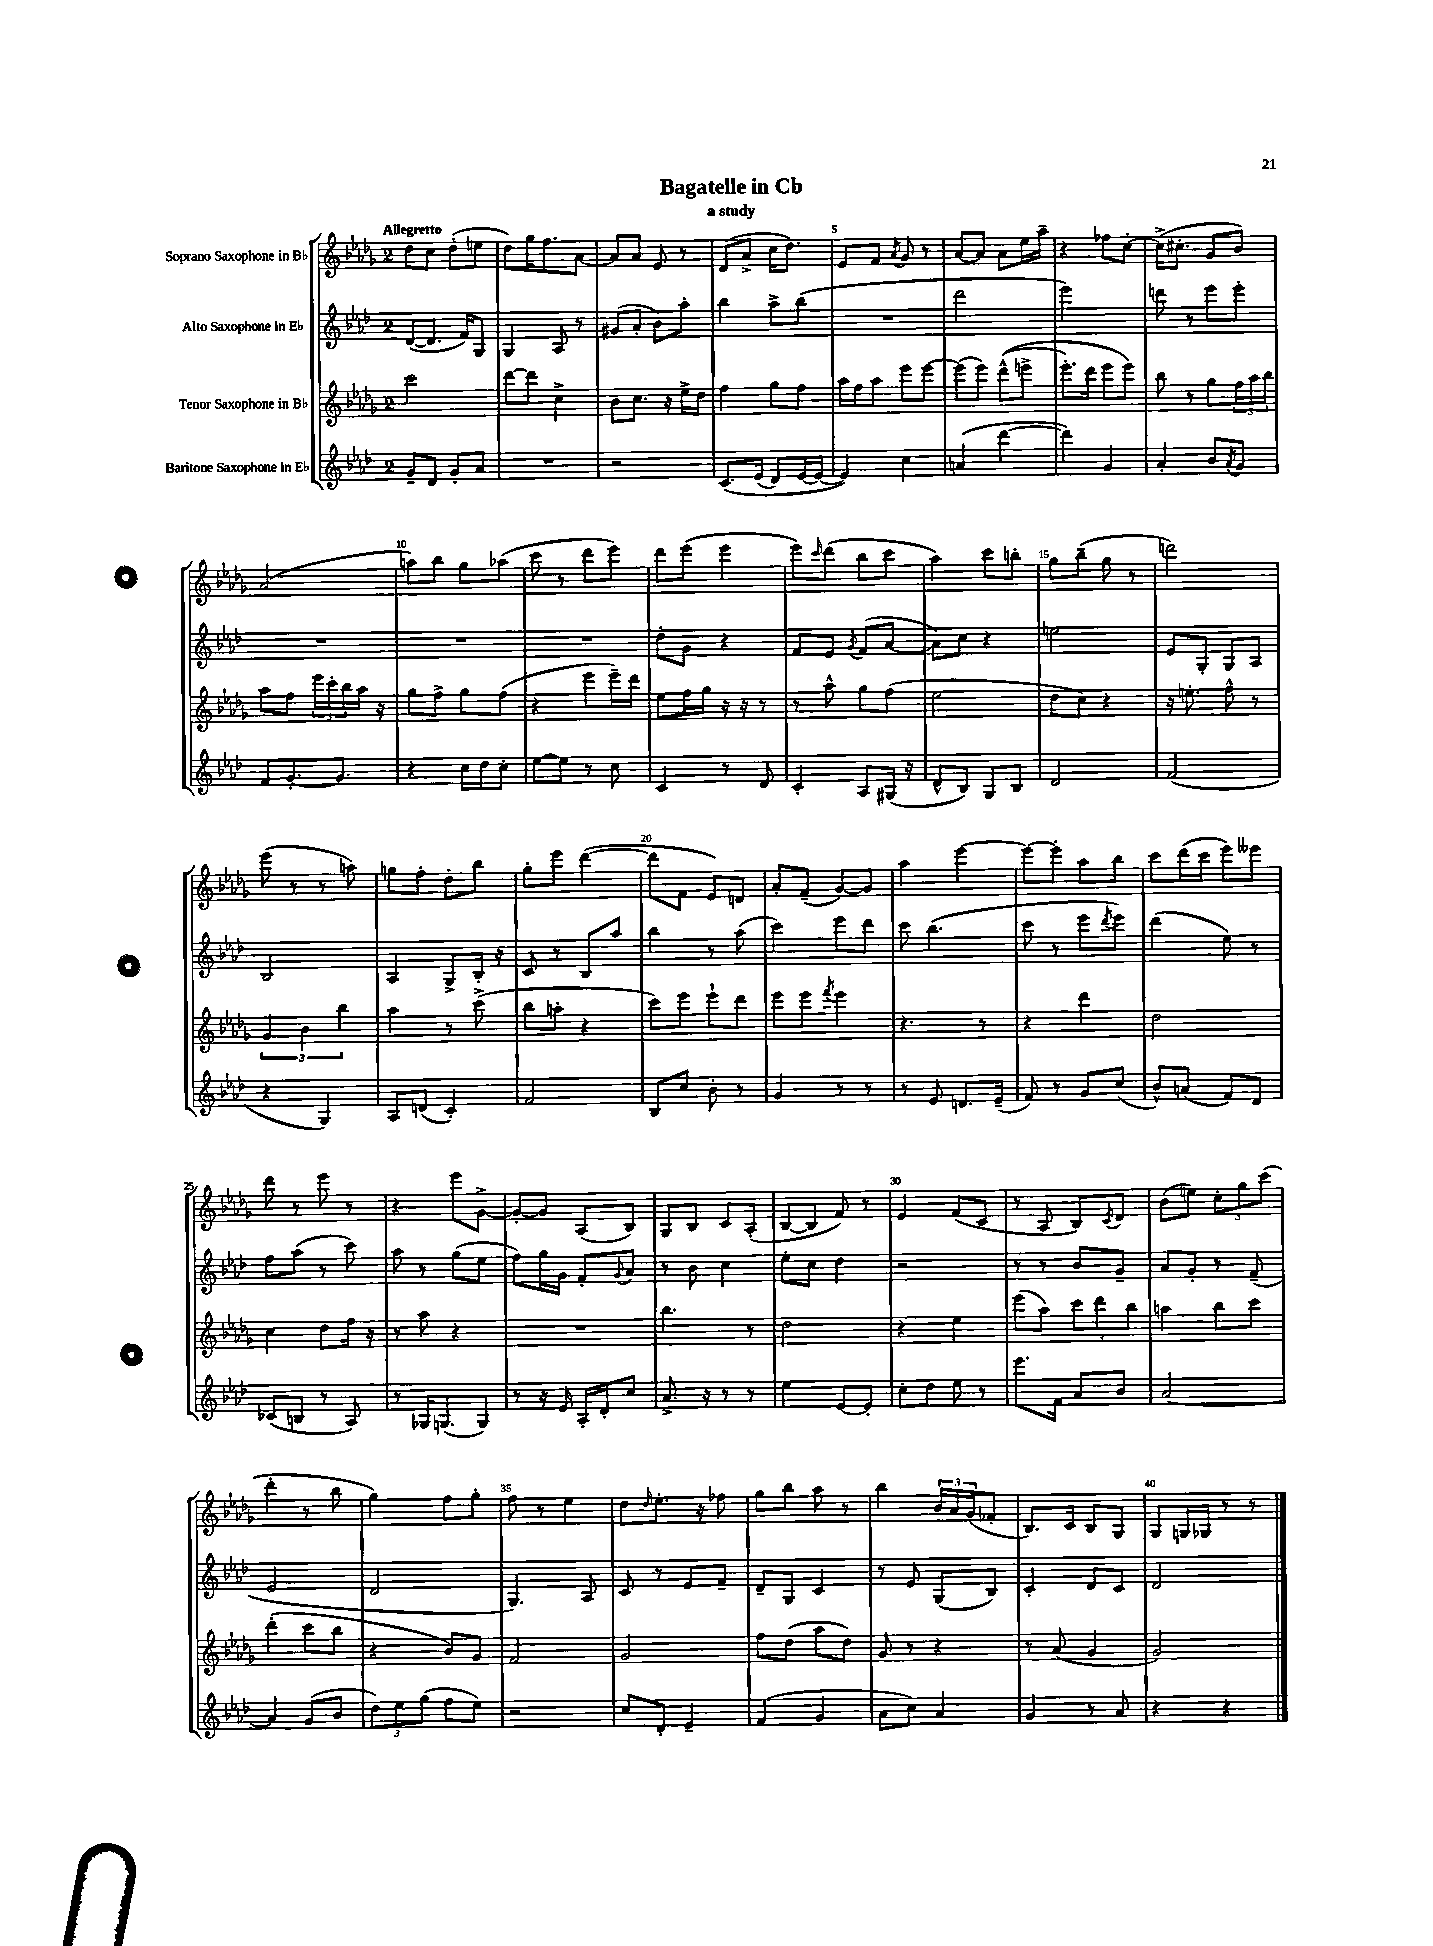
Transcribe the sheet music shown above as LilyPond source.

\header { title = "Bagatelle in Cb" subtitle = "a study" }
<<
\new StaffGroup <<
\new Staff = "s0" \with { instrumentName = "Soprano Saxophone in Bb" } {
    \clef treble \key des \major \once \override Staff.TimeSignature.style = #'single-digit \time 2/4 \tempo "Allegretto"
    des''8 c''8 des''8-.( e''8 |
    des''8) ges''16 f''8. aes'8~ |
    aes'8 aes'8 ees'8 r8 |
    des'8( aes'8-> c''16 des''8.) |
    ees'8 f'8 \acciaccatura { aes'8 } ges'8 r8 |
    aes'8~ aes'8 aes'8 ees''16 aes''16-- |
    r4 fes''8 c''8~-. |
    c''16->( cis''8.-. ges'8 bes'8) |
    aes'2( |
    a''8) bes''8 ges''8 aes''8( |
    c'''8 r8 des'''8 ees'''8) |
    des'''8 ees'''8( ees'''4 |
    ees'''8) \grace { c'''16 } des'''8( bes''8 c'''8 |
    aes''4) c'''8 b''8-. |
    ges''8 bes''8--( ges''8 r8 |
    d'''2) |
    ees'''8( r8 r8 a''8) |
    g''8 f''8-. des''8-. bes''8 |
    ges''8-. ees'''8 des'''4~( |
    des'''8 f'8 ees'8) d'8 |
    aes'8-. f'8--( ges'8~) ges'8 |
    aes''4 ees'''4~ |
    ees'''8~ ees'''8-. aes''8 bes''8 |
    c'''8 des'''16( c'''16 ees'''8) eeses'''8 |
    des'''8 r8 ees'''8 r8 |
    r4 ees'''8 ges'8~-> |
    ges'8~-. ges'8 aes8( bes8) |
    ges8 bes8 c'8 aes8-.( |
    bes8~ bes8 f'8) r8 |
    ees'4 f'8( c'8 |
    r8 aes8 bes8) \acciaccatura { c'8 } des'8 |
    bes'8( e''8) \tuplet 3/2 { c''8-. ges''8 c'''8( } |
    des'''4-. r8 bes''8 |
    ges''4) f''8 ges''8-. |
    f''8 r8 ees''4 |
    des''8 \grace { des''16 } ees''8.-. r16 fes''8 |
    ges''8 bes''8 aes''8 r8 |
    bes''4 \tuplet 3/2 { bes'16 aes'16 ges'16( } fes'8-. |
    bes8.) c'16 bes8 ges8 |
    ges8 g16 ges16 r8 r8 \bar "|." |
}
\new Staff = "s1" \with { instrumentName = "Alto Saxophone in Eb" } {
    \clef treble \key aes \major \once \override Staff.TimeSignature.style = #'single-digit \time 2/4
    des'8~( des'8. f'16) g8 |
    g4 aes8 r8 |
    gis'8( aes'8-. bes'8) aes''8-. |
    bes''4 aes''8-> bes''8( |
    R2 |
    des'''2 |
    ees'''2) |
    d'''8 r8 ees'''8 ees'''8-. |
    R2 |
    R2 |
    R2 |
    des''8-. g'8 r4 |
    f'8 ees'8 \acciaccatura { g'8 } f'8( aes'8~ |
    aes'8) c''8 r4 |
    e''2 |
    ees'8 g8-. g8 aes8 |
    bes2 |
    aes4 g8-> bes16-. r16 |
    c'8 r8 bes8 aes''8 |
    bes''4 r8 aes''8( |
    c'''4) ees'''8 des'''8 |
    c'''8 bes''4.( |
    c'''8 r8 ees'''8 \acciaccatura { des'''8 } ees'''8) |
    des'''4( ees''8) r8 |
    f''8 aes''8( r8 c'''8) |
    aes''8 r8 g''8( ees''8 |
    f''8) g''16 g'16 f'8-. \appoggiatura { g'8 } aes'8 |
    r8 bes'8 c''4 |
    ees''8-. c''8 des''4 |
    r2 |
    r8 r8 bes'8 g'8-- |
    aes'8 g'8-. r8 f'8--( |
    ees'2 |
    des'2 |
    g4.) aes8 |
    c'8 r8 ees'8 f'8-- |
    des'8-- g8 c'4 |
    r8 ees'8 g8( bes8) |
    c'4-. des'8 c'8 |
    des'2 \bar "|." |
}
\new Staff = "s2" \with { instrumentName = "Tenor Saxophone in Bb" } {
    \clef treble \key des \major \once \override Staff.TimeSignature.style = #'single-digit \time 2/4
    c'''2 |
    des'''8~ des'''8 c''4-> |
    bes'8 c''8. r16 ees''16-> des''16 |
    f''4 ges''8 f''8 |
    aes''16 f''16 aes''8 ees'''8 ees'''8~ |
    ees'''8( ees'''8) des'''8-^(\( e'''8-> |
    ees'''8.-.) des'''16 ees'''8 ees'''8\) |
    bes''8 r8 ges''8 \tuplet 3/2 { f''16 aes''16 bes''16 } |
    aes''8 f''8 \tuplet 3/2 { ees'''16 c'''16-. bes''16 } aes''16 r16 |
    ges''8 f''8-> ges''8 f''8( |
    r4 ees'''8 ees'''16--) des'''16 |
    ees''8 f''16 ges''16 r16 r16 r8 |
    r8 aes''8-^ ges''8 f''8( |
    ees''2 |
    des''8 c''8) r4 |
    r16 e''8.-. f''8-^ r8 |
    \tuplet 3/2 { ges'4 bes'4 bes''4 } |
    aes''4 r8 c'''8->( |
    bes''8 a''8-. r4 |
    c'''8) ees'''8 ees'''8-! des'''8 |
    ees'''8 ees'''8 \acciaccatura { f'''8 } ees'''4 |
    r4. r8 |
    r4 des'''4 |
    des''2 |
    c''4 des''8 f''16 r16 |
    r8 aes''8 r4 |
    R2 |
    bes''4. r8 |
    des''2 |
    r4 ees''4 |
    ees'''8( aes''8) \tuplet 3/2 { c'''8 des'''8 bes''8 } |
    a''4 bes''8 c'''8 |
    des'''4-.( c'''8 bes''8 |
    r4 bes'8) ges'8 |
    f'2 |
    ges'2 |
    f''8 des''8( aes''8 des''8) |
    ges'8 r8 r4 |
    r8 aes'8( ges'4 |
    ges'2) \bar "|." |
}
\new Staff = "s3" \with { instrumentName = "Baritone Saxophone in Eb" } {
    \clef treble \key aes \major \once \override Staff.TimeSignature.style = #'single-digit \time 2/4
    g'8-- des'8 g'8-. aes'8 |
    R2 |
    r2 |
    c'8.\( ees'16( des'8) ees'16~ ees'16~ |
    ees'4\) c''4 |
    a'4( des'''4~ |
    des'''4) g'4 |
    aes'4-. bes'8 \acciaccatura { aes'8 } g'8 |
    f'8 g'8.~-. g'8. |
    r4 c''16 des''16 c''8-. |
    ees''8~ ees''8 r8 c''8 |
    c'4 r8 des'8 |
    c'4-. aes8 gis16( r16 |
    des'8-^ bes8) g8 bes8 |
    des'2 |
    f'2( |
    r4 g4) |
    aes8 d'8( c'4-.) |
    f'2 |
    bes8 c''8 bes'8-. r8 |
    g'4 r8 r8 |
    r8 ees'8 d'8. ees'16--( |
    f'8) r8 g'8 c''8( |
    bes'8-^) a'8( f'8) des'8 |
    ces'8( b8 r8 aes8) |
    r8 ges16 g8.( g8) |
    r8 r16 ees'16 aes16-. des'16-. c''8 |
    aes'8.-> r16 r8 r8 |
    ees''4 ees'8~ ees'8-. |
    c''8-. des''8 ees''8 r8 |
    ees'''8. f'16 aes'8 bes'8 |
    aes'2~ |
    aes'4 g'8( bes'8 |
    \tuplet 3/2 { des''8) ees''8 g''8( } f''8 ees''8) |
    r2 |
    c''8 des'8-. ees'4-- |
    f'4( g'4 |
    aes'8 c''8) aes'4 |
    g'4 r8 aes'8 |
    r4 r4 \bar "|." |
}
>>
>>
\layout { \context { \Score \override BarNumber.break-visibility = ##(#f #t #t) barNumberVisibility = #(every-nth-bar-number-visible 5) } }
